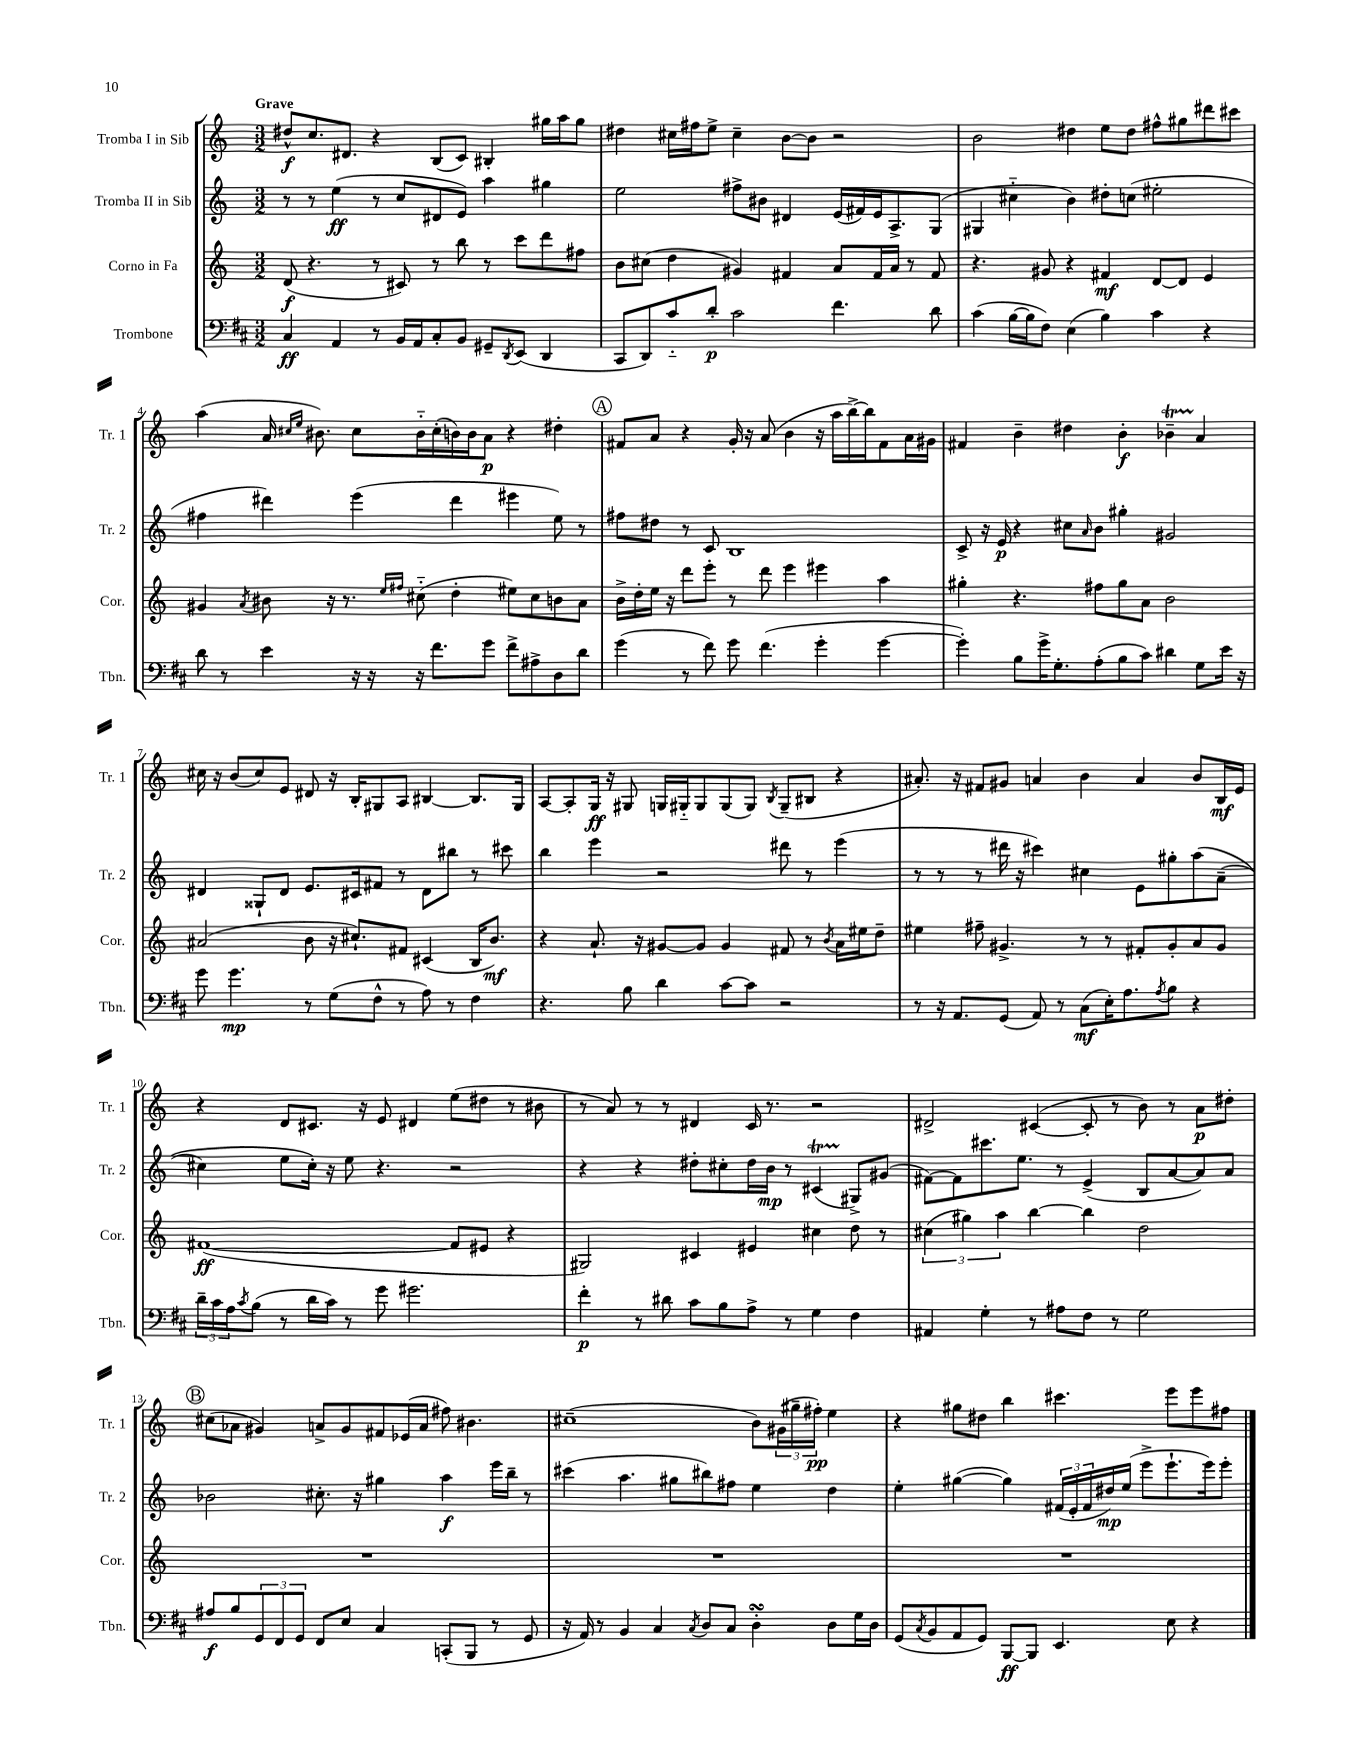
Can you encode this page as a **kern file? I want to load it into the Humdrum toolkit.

**kern	**dynam	**kern	**dynam	**kern	**dynam	**kern	**dynam
*part4	*part4	*part3	*part3	*part2	*part2	*part1	*part1
*staff4	*staff4	*staff3	*staff3	*staff2	*staff2	*staff1	*staff1
*I"Trombone	*	*I"Corno in Fa	*	*I"Tromba II in Sib	*	*I"Tromba I in Sib	*
*I'Tbn.	*	*I'Cor.	*	*I'Tr. 2	*	*I'Tr. 1	*
*clefF4	*	*clefG2	*	*clefG2	*	*clefG2	*
*k[f#c#]	*	*k[]	*	*k[]	*	*k[]	*
*M3/2	*	*M3/2	*	*M3/2	*	*M3/2	*
=1	=1	=1	=1	=1	=1	=1	=1
!	!	!	!	!	!	!LO:TX:a:B:t=Grave	!
4C#/	ff	(8d/	f	8r	.	8dd#X^^/L	f
.	.	4.r	.	8r	.	8.cc/	.
4AA/	.	.	.	(4ee\	ff	.	.
.	.	.	.	.	.	8.d#X/J	.
8r	.	8r	.	8r	.	4r	.
16BB/LL	.	8c#X/)	.	8cc/L	.	.	.
16AA/J	.	.	.	.	.	.	.
8C#'/	.	8r	.	8d#X/	.	(8B/L	.
8BB/J	.	8bb\	.	8e/J)	.	8c/J)	.
8GG#X~/L	.	8r	.	4aa\	.	4B#X'/	.
8qDD/	.	.	.	.	.	.	.
(8EE/J	.	8ccc\L	.	.	.	.	.
4DD/	.	8ddd\	.	4gg#X\	.	16gg#X\LL	.
.	.	.	.	.	.	16aa\J	.
.	.	8ff#X\J	.	.	.	8gg#\J	.
=2	=2	=2	=2	=2	=2	=2	=2
8CC#/L	.	8b\L	.	2ee\	.	4dd#X\	.
8DD/)	.	(8cc#X\J	.	.	.	.	.
8c#/	.	4dd\	.	.	.	16cc#X\LL	.
.	.	.	.	.	.	16ff#X\J	.
8d'/J	p	.	.	.	.	8ee^\J	.
2c#\	.	4g#X/)	.	8ff#X^\L	.	4cc#~\	.
.	.	.	.	8b#X\J	.	.	.
.	.	4f#X/	.	4d#X/	.	[8b\L	.
.	.	.	.	.	.	8b\J]	.
4.f#\	.	8a/L	.	(16e/LL	.	2r	.
.	.	.	.	16f#X/)	.	.	.
.	.	16f#/L	.	16e/J	.	.	.
.	.	16a/JJ	.	8.A^/	.	.	.
.	.	8r	.	.	.	.	.
8d\	.	8f#/	.	(8G/J	.	.	.
=3	=3	=3	=3	=3	=3	=3	=3
(4c#\	.	4.r	.	4G#X/	.	2b\	.
[16B\LL	.	.	.	4cc#X\	.	.	.
16B\J]	.	.	.	.	.	.	.
8F#\J)	.	8g#X/	.	.	.	.	.
(4E\	.	4r	.	4b\)	.	4dd#X\	.
4B\)	.	4f#X/	mf	8dd#X'\L	.	8ee\L	.
.	.	.	.	(8ccn\J	.	8dd#\J	.
4c#\	.	[8d/L	.	2ee#X'\	.	8ff#X^^\L	.
.	.	8d/J]	.	.	.	8gg#X\	.
4r	.	4e/	.	.	.	8ddd#X\	.
.	.	.	.	.	.	8ccc#X\J	.
!!LO:LB:g=z
=4	=4	=4	=4	=4	=4	=4	=4
8d\	.	4g#X/	.	4ff#X\	.	(4aa\	.
8r	.	.	.	.	.	.	.
.	.	8qa/	.	.	.	.	.
4e\	.	8b#X\	.	4ddd#X\)	.	16a/	.
.	.	.	.	.	.	16qqcc#X/LL	.
.	.	.	.	.	.	16qqee/JJ	.
.	.	.	.	.	.	8.b#X\)	.
.	.	16r	.	.	.	.	.
.	.	8.r	.	.	.	.	.
16r	.	.	.	(4eee\	.	8cc#\L	.
16r	.	.	.	.	.	.	.
.	.	16qqee/LL	.	.	.	.	.
.	.	16qqff#X/JJ	.	.	.	.	.
16r	.	(8cc#X\	.	.	.	16b#\L	.
8.f#\L	.	.	.	.	.	(16cc#'\	.
.	.	4dd'\	.	4ddd#\	.	16bn\)	.
.	.	.	.	.	.	16b\J	.
8g\J	.	.	.	.	.	8a\J	p
8f#^\L	.	8ee#X\L)	.	4eee#X\	.	4r	.
8A#X^\	.	8cc#\	.	.	.	.	.
8D\	.	8bn\	.	8ee\)	.	4dd#X'\	.
8d\J	.	8a\J	.	8r	.	.	.
!!LO:REH:place=s1:t=A
=5	=5	=5	=5	=5	=5	=5	=5
(4g\	.	16b^\LL	.	8ff#X\L	.	8f#X/L	.
.	.	16dd'\	.	.	.	.	.
.	.	16ee\JJ	.	8dd#X\J	.	8a/J	.
.	.	16r	.	.	.	.	.
8r	.	8ddd\L	.	8r	.	4r	.
8f#\)	.	8eee'\J	.	8c/	.	.	.
8g\	.	8r	.	1B	.	16g'/	.
.	.	.	.	.	.	16r	.
(4.f#\	.	8ddd\	.	.	.	(8a/	.
.	.	4eee\	.	.	.	4b\	.
4g'\	.	4eee#X\	.	.	.	16r	.
.	.	.	.	.	.	16aa\LL	.
.	.	.	.	.	.	[16bb^\)	.
.	.	.	.	.	.	16bb\J]	.
[4g\	.	4aa\	.	.	.	8f#\	.
.	.	.	.	.	.	16a\L	.
.	.	.	.	.	.	16g#X\JJ	.
=6	=6	=6	=6	=6	=6	=6	=6
4g'\])	.	4gg#X'\	.	8c^/	.	4f#X/	.
.	.	.	.	16r	.	.	.
.	.	.	.	16e/	p	.	.
8B\L	.	4.r	.	4r	.	4b~\	.
16g^\K	.	.	.	.	.	.	.
8.G'\	.	.	.	.	.	.	.
.	.	.	.	8cc#X\L	.	4dd#X\	.
.	.	.	.	16qqa/	.	.	.
(8A'\	.	8ff#X\L	.	8b\J	.	.	.
8B\	.	8gg#\	.	4gg#X'\	.	4b'\	f
8c#\J)	.	8a\J	.	.	.	.	.
4d#X\	.	2b\	.	2g#X/	.	4b-XT~\	.
8G\L	.	.	.	.	.	4a/	.
16e\Jk	.	.	.	.	.	.	.
16r	.	.	.	.	.	.	.
!!LO:LB:g=z
=7	=7	=7	=7	=7	=7	=7	=7
8g\	.	(2a#X/	.	4d#X/	.	16cc#X\	.
.	.	.	.	.	.	16r	.
4.g\	mp	.	.	.	.	(8b/L	.
.	.	.	.	8G##X`/L	.	8cc#/)	.
.	.	.	.	8d#/J	.	8e/J	.
8r	.	8b\	.	8.e/L	.	8d#X/	.
(8G\L	.	16r	.	.	.	16r	.
.	.	8.cc#X`/L)	.	16c#X/k	.	16B'/KL	.
8F#^^\J	.	.	.	8f#X/J	.	8G#X/	.
8r	.	8f#X/J	.	8r	.	8A/J	.
8A\)	.	(4c#X/	.	8d#\L	.	[4B#X/	.
8r	.	.	.	8bb#X\J	.	.	.
4F#\	.	16B/KL	.	8r	.	8.B#/L]	.
.	.	8.b/J)	mf	.	.	.	.
.	.	.	.	8ccc#X\	.	.	.
.	.	.	.	.	.	16G#/Jk	.
=8	=8	=8	=8	=8	=8	=8	=8
4.r	.	4r	.	4bb\	.	[8A/L	.
.	.	.	.	.	.	8A'/]	.
.	.	8.a`/	.	4eee\	.	16G/Jk	ff
.	.	.	.	.	.	16r	.
8B\	.	.	.	.	.	8G#X/	.
.	.	16r	.	.	.	.	.
4d\	.	[8g#X/L	.	2r	.	16Gn/LL	.
.	.	.	.	.	.	16G#X/J	.
.	.	8g#/J]	.	.	.	8G#/	.
[8c#\L	.	4g#/	.	.	.	(8G#/	.
8c#\J]	.	.	.	.	.	8G#/J)	.
.	.	.	.	.	.	8qB/	.
2r	.	8f#X/	.	8ddd#X\	.	(8G#~/L	.
.	.	8r	.	8r	.	8B#X/J	.
.	.	8qb/	.	.	.	.	.
.	.	16a\LL	.	(4eee\	.	4r	.
.	.	16ee#X\J	.	.	.	.	.
.	.	8dd~\J	.	.	.	.	.
=9	=9	=9	=9	=9	=9	=9	=9
8r	.	4ee#X\	.	8r	.	8.a#X'/)	.
16r	.	.	.	8r	.	.	.
8.AA/L	.	.	.	.	.	16r	.
.	.	8ff#X~\	.	8r	.	8f#X/L	.
(8GG/J	.	4.g#X^/	.	16ddd#X\	.	8g#X/J	.
.	.	.	.	16r	.	.	.
8AA/)	.	.	.	4ccc#X\)	.	4an/	.
8r	.	.	.	.	.	.	.
(8C#\L	mf	8r	.	4cc#X\	.	4b\	.
16E'\K)	.	8r	.	.	.	.	.
8.A\	.	.	.	.	.	.	.
.	.	8f#X'/L	.	8e\L	.	4a/	.
8qA/	.	.	.	.	.	.	.
8B\J	.	8g#'/	.	8gg#X'\	.	.	.
4r	.	8a/	.	(8aa\	.	8b/L	.
.	.	8g#/J	.	(8a~\J	.	16B/L	mf
.	.	.	.	.	.	16e/JJ	.
!!LO:LB:g=z
=10	=10	=10	=10	=10	=10	=10	=10
24d~\LL	.	([1f#X	ff	4cc#X\)	.	4r	.
24c#\	.	.	.	.	.	.	.
24A\J	.	.	.	.	.	.	.
8qc#/	.	.	.	.	.	.	.
(8B\J	.	.	.	.	.	.	.
8r	.	.	.	8ee\L	.	8d/L	.
16d\LL	.	.	.	16cc#'\Jk)	.	8.c#X/J	.
16c#\JJ)	.	.	.	16r	.	.	.
8r	.	.	.	8ee\	.	.	.
.	.	.	.	.	.	16r	.
8g\	.	.	.	4.r	.	8e/	.
2.g#X\	.	.	.	.	.	4d#X/	.
.	.	8f#/L]	.	2r	.	(8ee\L	.
.	.	8e#X/J	.	.	.	8dd#X\J	.
.	.	4r	.	.	.	8r	.
.	.	.	.	.	.	8b#X\	.
=11	=11	=11	=11	=11	=11	=11	=11
4f#'\	p	2G#X/)	.	4r	.	8r	.
.	.	.	.	.	.	8a/)	.
8r	.	.	.	4r	.	8r	.
8d#X\	.	.	.	.	.	8r	.
8c#\L	.	4c#X/	.	8dd#X'\L	.	4d#X/	.
8B\	.	.	.	8cc#X'\	.	.	.
8A^\J	.	4e#X/	.	16dd#\L	.	16c/	.
.	.	.	.	16b\JJ	mp	8.r	.
8r	.	.	.	8r	.	.	.
4G\	.	4cc#X\	.	(4c#Xt/	.	2r	.
4F#\	.	8dd\	.	8G#X^/L)	.	.	.
.	.	8r	.	(8g#X/J	.	.	.
=12	=12	=12	=12	=12	=12	=12	=12
4AA#X/	.	(6cc#X\	.	[8f#X\L)	.	2d#X^/	.
.	.	.	.	8f#\]	.	.	.
.	.	6gg#X\)	.	.	.	.	.
4G'\	.	.	.	8.ccc#X\	.	.	.
.	.	6aa\	.	.	.	.	.
.	.	.	.	8.ee\J	.	.	.
8r	.	[4bb\	.	.	.	([4c#X/	.
8A#X\L	.	.	.	8r	.	.	.
8F#\J	.	4bb\]	.	(4e^/	.	8c#'/]	.
8r	.	.	.	.	.	8r	.
2G\	.	2dd\	.	8B/L	.	8b\)	.
.	.	.	.	[8a/	.	8r	.
.	.	.	.	8a/])	.	8a\L	p
.	.	.	.	8a/J	.	8dd#X'\J	.
!!LO:LB:g=z
!!LO:REH:place=s1:t=B
=13	=13	=13	=13	=13	=13	=13	=13
8A#X/L	f	1.r	.	2b-X\	.	(8cc#X\L	.
8B/	.	.	.	.	.	8a-X\J	.
12GG/	.	.	.	.	.	4g#X/)	.
12FF#/	.	.	.	.	.	.	.
12GG/J	.	.	.	.	.	.	.
8FF#/L	.	.	.	8.cc#X'\	.	8an^/L	.
8E/J	.	.	.	.	.	8g#/	.
.	.	.	.	16r	.	.	.
4C#/	.	.	.	4gg#X\	.	8f#X/	.
.	.	.	.	.	.	(16e-X/L	.
.	.	.	.	.	.	16a/JJ	.
(8CCn'/L	.	.	.	4aa\	f	8ff#X\)	.
8BBB/J	.	.	.	.	.	4.b#X\	.
8r	.	.	.	16eee\LL	.	.	.
.	.	.	.	16bb~\JJ	.	.	.
8GG/	.	.	.	8r	.	.	.
=14	=14	=14	=14	=14	=14	=14	=14
16r	.	1.r	.	(4ccc#X\	.	(1cc#X~	.
16AA/)	.	.	.	.	.	.	.
8r	.	.	.	.	.	.	.
4BB/	.	.	.	4.aa\	.	.	.
4C#/	.	.	.	.	.	.	.
.	.	.	.	8gg#X\L	.	.	.
8qC#/	.	.	.	.	.	.	.
8D/L	.	.	.	8bb#X\)	.	.	.
8C#/J	.	.	.	8ff#X\J	.	.	.
4DsSSs'\	.	.	.	4ee\	.	8b\L)	.
.	.	.	.	.	.	(24g#X\L	.
.	.	.	.	.	.	24gg#X~\	.
.	.	.	.	.	.	24ff#X'\JJ)	pp
8D\L	.	.	.	4dd\	.	4ee\	.
16G\L	.	.	.	.	.	.	.
16D\JJ	.	.	.	.	.	.	.
=15	=15	=15	=15	=15	=15	=15	=15
(8GG/L	.	1.r	.	4ee'\	.	4r	.
8qC#/	.	.	.	.	.	.	.
8BB/	.	.	.	.	.	.	.
8AA/	.	.	.	([4gg#X\	.	8gg#X\L	.
8GG/J)	.	.	.	.	.	8dd#X\J	.
[8BBB/L	ff	.	.	4gg#\])	.	4bb\	.
8BBB/J]	.	.	.	.	.	.	.
4.EE/	.	.	.	(24f#X/LL	.	4.ccc#X\	.
.	.	.	.	24e'/	.	.	.
.	.	.	.	24f#/	.	.	.
.	.	.	.	16dd#X/)	mp	.	.
.	.	.	.	(16ee/JJ	.	.	.
.	.	.	.	8eee^\L	.	.	.
8E\	.	.	.	8.eee`\	.	8eee\L	.
4r	.	.	.	.	.	8eee\	.
.	.	.	.	16eee\k)	.	.	.
.	.	.	.	8eee'\J	.	8ff#X\J	.
==	==	==	==	==	==	==	==
*-	*-	*-	*-	*-	*-	*-	*-
